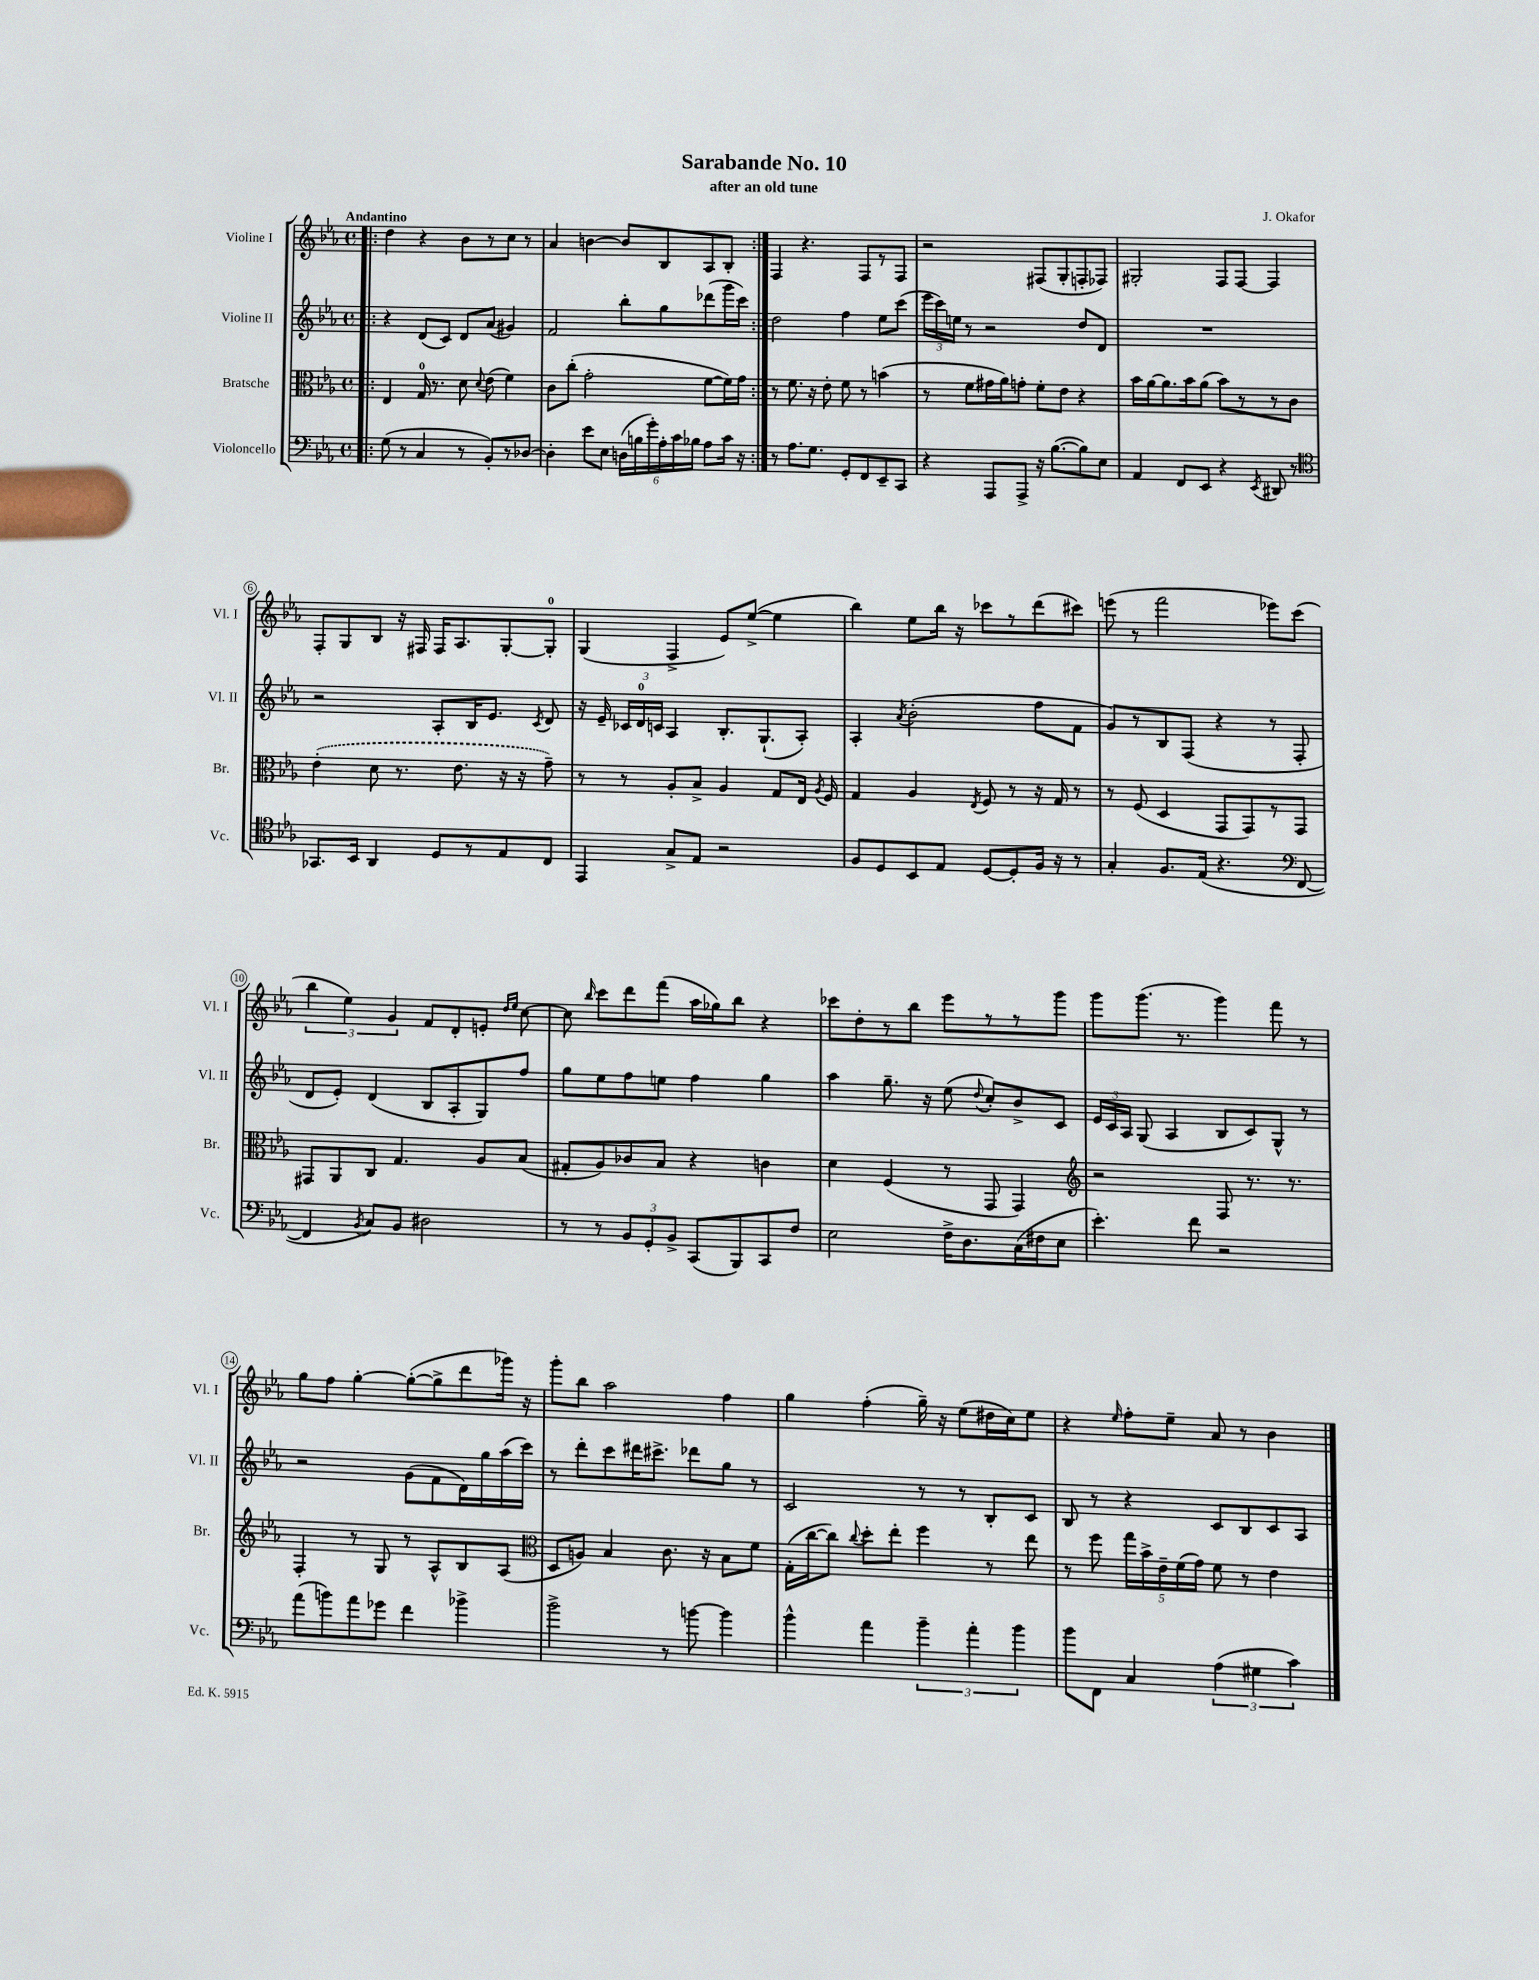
\header { title = "Sarabande No. 10" composer = "J. Okafor" subtitle = "after an old tune" }
<<
\new StaffGroup <<
\new Staff = "s0" \with { instrumentName = "Violine I" shortInstrumentName = "Vl. I" } {
    \clef treble \key ees \major \defaultTimeSignature \time 4/4 \tempo "Andantino"
    \autoBeamOff \repeat volta 2 { \bar ".|:" d''4 r4 bes'8[ r8 c''8] r8 |
    aes'4 b'4~ b'8[ bes8 aes8 bes8]-. | }
    f4 r4. f8[ r8 f8] |
    r2 fis8[( g8-. f8-. fes8]) |
    gis2-. f8[ f8]~ f4 |
    f8[-. g8 bes8] r16 fis16 fis16[ aes8. g8~-. g8]-0-. |
    g4( f4-> ees'8[) ees''8]~->( ees''4 |
    bes''4) ees''8[ bes''16] r16 ces'''8[ r8 d'''8( cis'''8]) |
    e'''8( r8 f'''2 ees'''8[) c'''8]( |
    \tuplet 3/2 { bes''4 ees''4) g'4 } f'8[ d'8-. e'8]-. \grace { d''16[ ees''16] } c''8~ |
    c''8 \grace { bes''16 } c'''8[ d'''8 f'''8]( aes''16[ ges''16) bes''8] r4 |
    ces'''8[ d''8-. r8 bes''8] ees'''8[ r8 r8 g'''8] |
    g'''8[ g'''8.]( r8. g'''4) f'''8 r8 |
    g''8[ f''8] g''4~-. g''8[~-.( g''8-> d'''8 ges'''16]) r16 |
    g'''8[-. bes''8] aes''2 f''4 |
    g''4 f''4-.( g''16--) r16 ees''8[( dis''16 c''16) ees''8] |
    r4 \grace { ees''16 } f''8[-. ees''8]-- aes'8 r8 bes'4 \bar "|." |
}
\new Staff = "s1" \with { instrumentName = "Violine II" shortInstrumentName = "Vl. II" } {
    \clef treble \key ees \major \defaultTimeSignature \time 4/4
    \autoBeamOff \repeat volta 2 { \bar ".|:" r4 d'8[( c'8]) d'8[ aes'8]( gis'4) |
    f'2 bes''8[-. g''8 des'''8( g'''16 c'''16]) | }
    d''2 f''4 ees''8[ c'''8]( |
    \tuplet 3/2 { ees'''16[ c'''16) e''16] } r8 r2 d''8[ d'8] |
    R1 |
    r2 aes8[-. bes16 ees'8.] \acciaccatura { c'8 } d'8 |
    r16 ees'16-- \tuplet 3/2 { ces'16[ d'16-0 c'16] } aes4 bes8.[-. g8.-!( aes8]-.) |
    aes4-. \acciaccatura { aes'8 } bes'2-.( f''8[ f'8] |
    g'8[) r8 bes8 f8]( r4 r8 f8-. |
    d'8[ ees'8]-.) d'4( bes8[ aes8-. g8) f''8] |
    g''8[ ees''8 f''8 e''8] f''4 g''4 |
    aes''4 g''8.-- r16 ees''8( \appoggiatura { d''8 } c''8[-.) bes'8-> c'8] |
    \tuplet 3/2 { ees'16[ c'16 aes16] } g8( aes4 bes8[ c'8) g8]-^ r8 |
    r2 g'8[( f'8 d'16) g''16 aes''16( c'''16]) |
    r8 d'''8[-. c'''8 dis'''16 cis'''8.]-> des'''8[ g''8] r8 |
    c'2 r8 r8 bes8[-. c'8] |
    bes8 r8 r4 c'8[ bes8 c'8 aes8] \bar "|." |
}
\new Staff = "s2" \with { instrumentName = "Bratsche" shortInstrumentName = "Br." } {
    \clef alto \key ees \major \defaultTimeSignature \time 4/4
    \autoBeamOff \repeat volta 2 { \bar ".|:" ees4 g16-0 r8. d'8 \appoggiatura { d'8 } ees'8( f'4) |
    c'8[ c''8]-.( g'2-. f'8[~ f'16) g'16] | }
    r8 f'8. r16 ees'8-. f'8 r8 b'4( |
    r8 f'8[ gis'16 aes'16) g'8]-. f'8[-. ees'8] r4 |
    bes'16[ aes'16~ aes'8. bes'16 aes'8]( bes'8[) r8 r8 c'8] |
    \once \slurDashed ees'4-.( d'8 r8. ees'8. r16 r16 g'8--) |
    r8 r8 aes8[-. bes8]-> aes4 g8[ ees16] \acciaccatura { aes8 } f16 |
    g4 aes4 \acciaccatura { ees8 } f8 r8 r16 g16 r8 |
    r8 f8( d4 g,8[ g,8) r8 g,8] |
    gis,8[ aes,8 c8] g4. aes8[ bes8]( |
    gis8[-. aes8) ces'8 bes8] r4 c'4 |
    d'4 f4( r8 g,8 g,4) |
    \clef treble r2 f8 r8. r8. |
    f4-. r8 g8 r8 aes8[-^ bes8 aes8]( |
    \clef alto d8[ a8]) bes4 c'8. r16 bes8[ f'8] |
    g16[-.( c''16~ c''8]) \appoggiatura { c''8 } d''8[-. ees''8]-. f''4 r8 ees''8 |
    r8 f''8 \tuplet 5/4 { g''16[ bes'16-> ees'16-- f'16( g'16]) } f'8 r8 ees'4 \bar "|." |
}
\new Staff = "s3" \with { instrumentName = "Violoncello" shortInstrumentName = "Vc." } {
    \clef bass \key ees \major \defaultTimeSignature \time 4/4
    \autoBeamOff \repeat volta 2 { \bar ".|:" g8( r8 c4 r8 bes,8[-.) r8 des8]~ |
    des4-. ees'8[ ees8] \tuplet 6/4 { d16[( b16 g'16-.) aes16-. c'16 bes16] } aes8[ c'16] r16 | }
    r8 aes8.[ g8.] g,8[-. f,8 ees,8-- c,8] |
    r4 aes,,8[ aes,,8]-> r16 bes8.[~( bes8) ees8] |
    aes,4 f,8[ ees,8] r4 \acciaccatura { ees,8 } dis,8 r8 |
    \clef tenor ges,8.[ bes,16] aes,4 d8[ r8 ees8 c8] |
    ees,4 g8[-> ees8] r2 |
    f8[ d8 bes,8 ees8] d8[~ d8-. f16] r16 r8 |
    g4-. f8.[ ees16]( r4. \clef bass f,8~ |
    f,4 \acciaccatura { bes,8 } c8[) bes,8] dis2 |
    r8 r8 \tuplet 3/2 { bes,8[ g,8-. bes,8]-> } c,8[( bes,,8) c,8 f8] |
    ees2 f16[-> d8. c16( fis16 ees8] |
    ees'4.-.) f'8 r2 |
    aes'8[( b'8) aes'8 ges'8] f'4 bes'4-> |
    bes'2-> r8 b'8~ b'4 |
    bes'4-^ aes'4 \tuplet 3/2 { bes'4-- aes'4-. bes'4 } |
    bes'8[ f,8] c4 \tuplet 3/2 { aes4( gis4 c'4) } \bar "|." |
}
>>
>>
\layout { \context { \Score \override BarNumber.stencil = #(make-stencil-circler 0.1 0.3 ly:text-interface::print) } }
